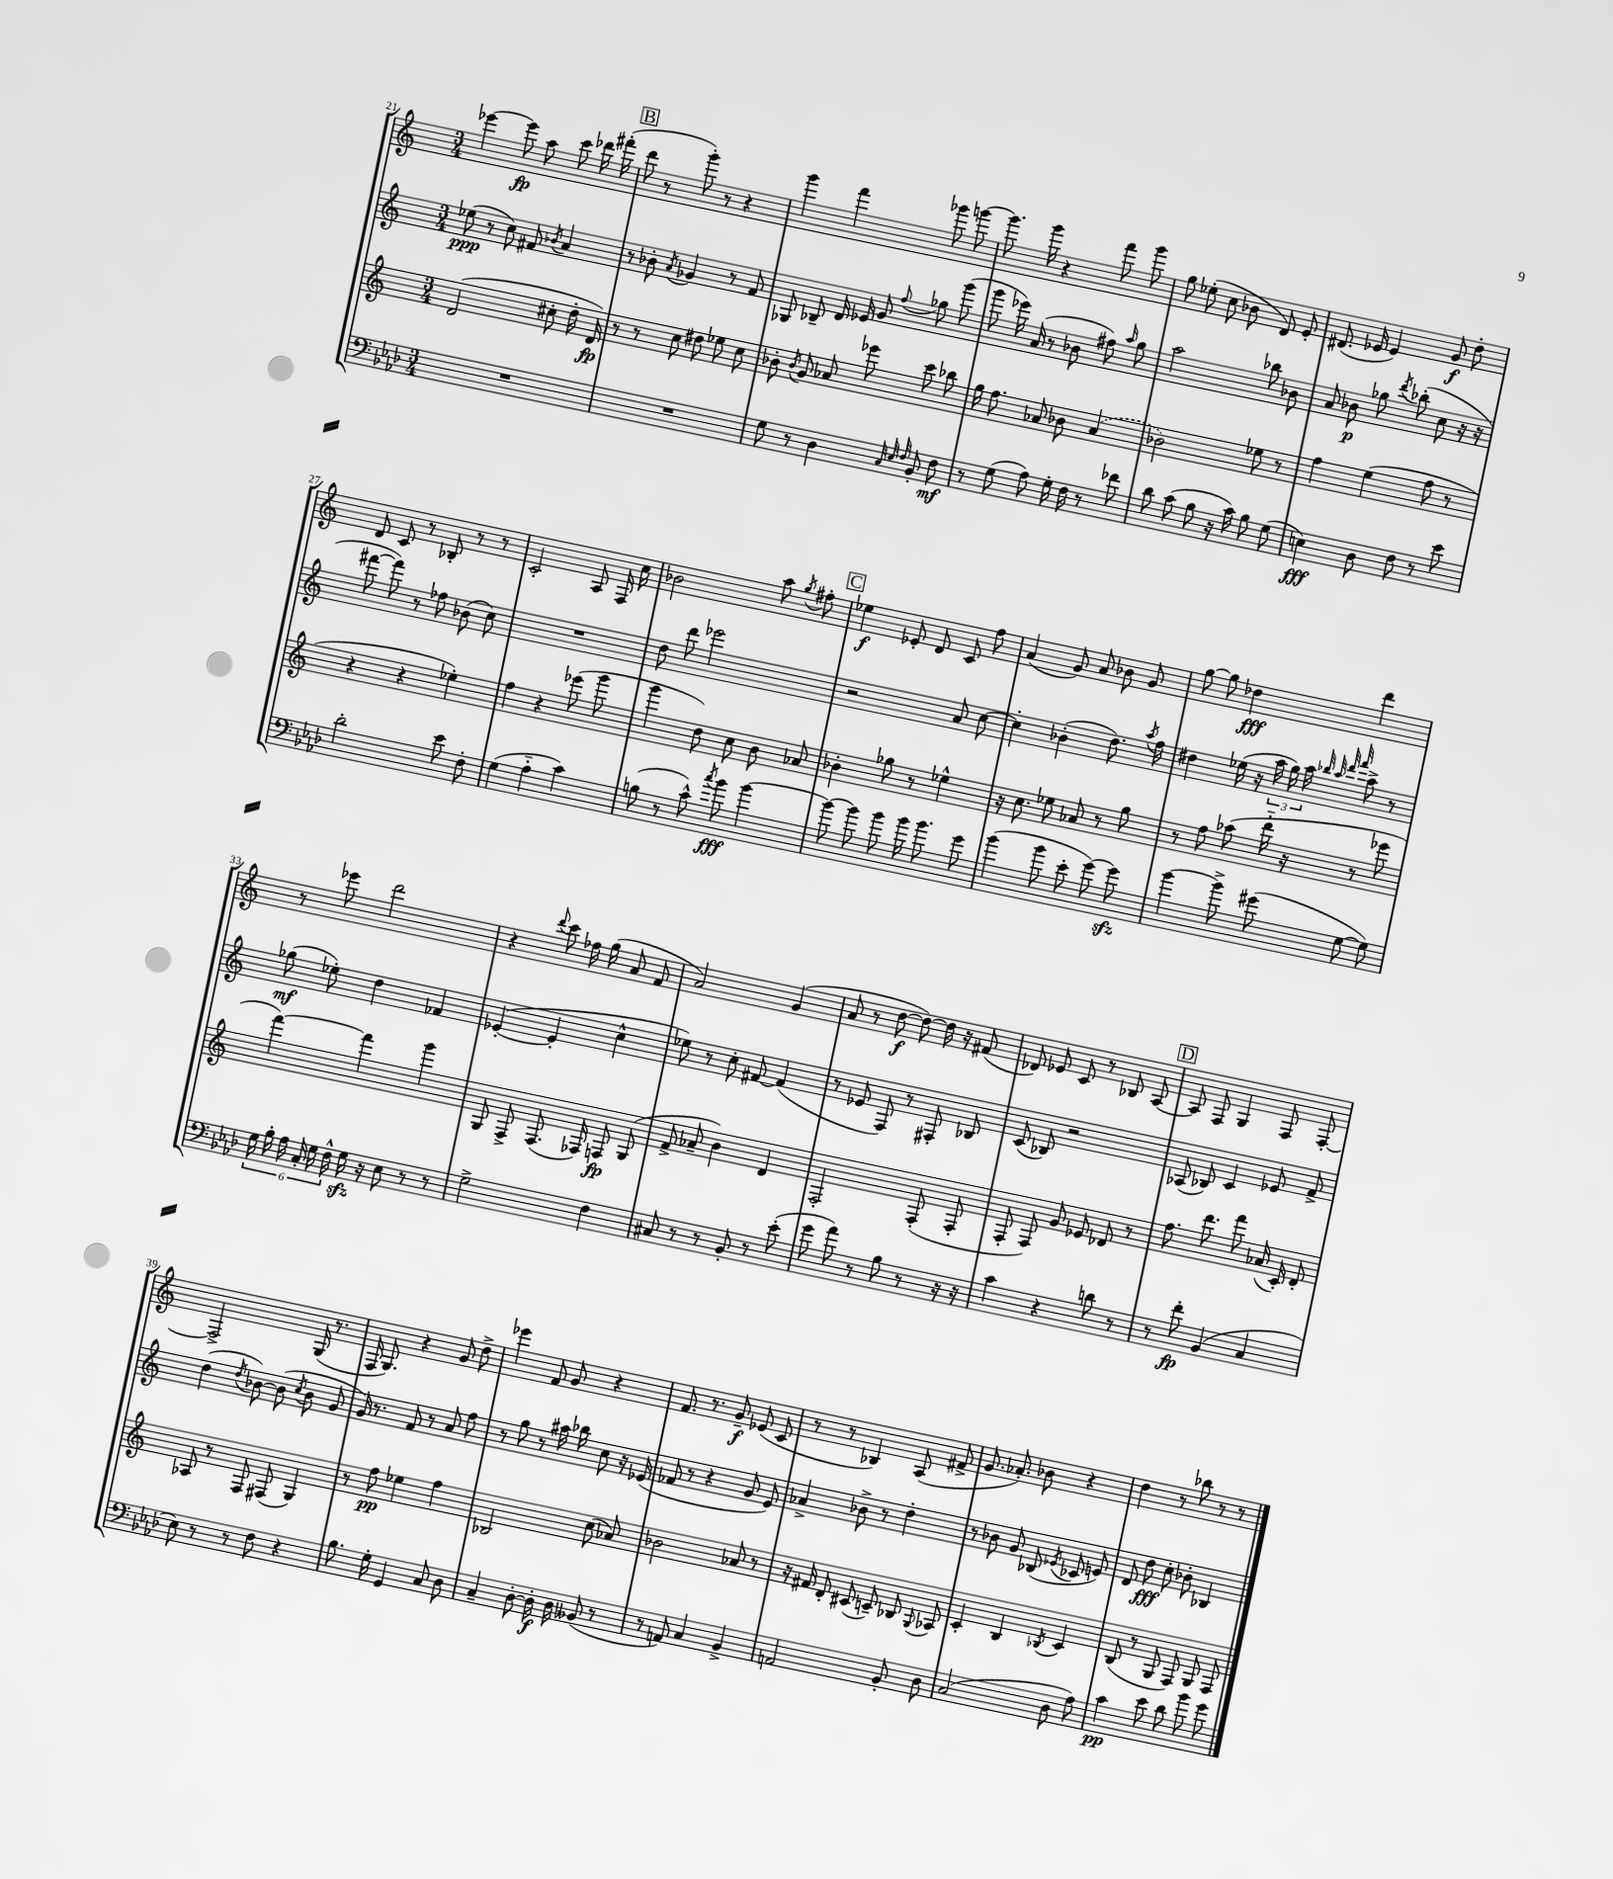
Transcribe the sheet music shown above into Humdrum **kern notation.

**kern	**dynam	**kern	**dynam	**kern	**dynam	**kern	**dynam
*part4	*part4	*part3	*part3	*part2	*part2	*part1	*part1
*staff4	*staff4	*staff3	*staff3	*staff2	*staff2	*staff1	*staff1
*clefF4	*	*clefG2	*	*clefG2	*	*clefG2	*
*k[b-e-a-d-]	*	*k[]	*	*k[]	*	*k[]	*
*M3/4	*	*M3/4	*	*M3/4	*	*M3/4	*
=21	=21	=21	=21	=21	=21	=21	=21
2.r	.	(2d/	.	(8ee-X\	ppp	[4eee-X\	.
.	.	.	.	8r	.	.	.
.	.	.	.	8cc\)	.	8eee-\]	fp
.	.	.	.	8f#X/	.	8aa\	.
.	.	.	.	8qb-X/	.	.	.
.	.	8cc#X'\	.	4a/	.	8ccc\	.
.	.	16dd'\	.	.	.	16ddd-X\	.
.	.	16d/)	fp	.	.	(16fff#X'\	.
!!LO:REH:place=s1:t=B
=22	=22	=22	=22	=22	=22	=22	=22
2.r	.	8r	.	8r	.	8ddd\	.
.	.	8r	.	8b-X'\	.	8r	.
.	.	.	.	8qa/	.	.	.
.	.	8cc\	.	4g-X/	.	8ggg'\)	.
.	.	8dd#X\	.	.	.	8r	.
.	.	8ee-X\	.	8r	.	4r	.
.	.	8cc\	.	8f/	.	.	.
=23	=23	=23	=23	=23	=23	=23	=23
8G\	.	8b-X'\	.	8G-X/	.	4ggg\	.
.	.	8qb-/	.	.	.	.	.
8r	.	8g/	.	8B-X~/	.	.	.
4D-\	.	8a-X/	.	16d/	.	4fff\	.
.	.	.	.	16e-X/	.	.	.
.	.	8eee-X\	.	8g/	.	.	.
32qqC/	.	.	.	.	.	.	.
32qqE-/	.	.	.	.	.	.	.
32qqF/	.	.	.	8qqff/	.	.	.
8BB-'/	.	8ccc\	.	8gg-X\	.	8ggg-X\	.
8F\	mf	8bb-X\	.	(8ggg\	.	[8gggn\	.
=24	=24	=24	=24	=24	=24	=24	=24
8r	.	16gg\	.	8ggg\	.	8.ggg\]	.
.	.	8.ff\	.	.	.	.	.
(8G\	.	.	.	16eee-X\)	.	.	.
.	.	.	.	(16a/	.	16ggg\	.
8A-\)	.	8a-X/	.	8r	.	4r	.
16G'\	.	8b-X\	.	8b-X\	.	.	.
16F\	.	.	.	.	.	.	.
8r	.	(4a-/	.	8ff#X\)	.	8fff\	.
.	.	.	.	16qqaa/	.	.	.
8f-X\	.	.	.	8gg\	.	8ggg\	.
=25	=25	=25	=25	=25	=25	=25	=25
8d-\	.	2b-X\)	.	2aa\	.	8gg\	.
(8c\	.	.	.	.	.	(8ee-X'\	.
8B-\	.	.	.	.	.	8cc\	.
16r	.	.	.	.	.	8b-X\	.
16c\)	.	.	.	.	.	.	.
8B-\	.	8ee-X\	.	8bb-X\	.	8d/)	.
(8G\	.	8r	.	8b-X\	.	8e'/	.
=26	=26	=26	=26	=26	=26	=26	=26
4En\)	fff	4ff\	.	8a/	.	(8.d#X/	.
.	.	.	.	8b-X\	p	.	.
.	.	.	.	.	.	16e-X/	.
8D-\	.	(4ee\	.	8gg-X\	.	4e-/)	.
.	.	.	.	8qddd/	.	.	.
8F\	.	.	.	(8bb-X'\	.	.	.
8r	.	8ff\	.	8cc\	.	8g/	f
8e-\	.	8r	.	16r	.	8dd'\	.
.	.	.	.	16r	.	.	.
!!LO:LB:g=z
=27	=27	=27	=27	=27	=27	=27	=27
2d-'\	.	4r	.	[8fff#X\	.	8d/	.
.	.	.	.	8fff#\])	.	8c/	.
.	.	4r	.	8r	.	8r	.
.	.	.	.	8ff-X\	.	8B-X'/	.
8e-\	.	4ee-X'\)	.	(8b-X\	.	8r	.
8F'\	.	.	.	8cc\)	.	8r	.
=28	=28	=28	=28	=28	=28	=28	=28
(4G\	.	4ff\	.	2.r	.	2c'/	.
4A-\	.	4r	.	.	.	.	.
4c\)	.	(8eee-X\	.	.	.	8A/	.
.	.	8ggg\	.	.	.	16F/	.
.	.	.	.	.	.	16cc\	.
=29	=29	=29	=29	=29	=29	=29	=29
(8Bn\	.	4ggg\	.	8dd\	.	2b-X\	.
8r	.	.	.	8ddd\	.	.	.
8c^^\)	.	8dd\)	.	2eee-X\	.	.	.
8qcc/	.	.	.	.	.	.	.
8b-\	fff	8cc\	.	.	.	.	.
[4b-\	.	8b\	.	.	.	8aa\	.
.	.	.	.	.	.	8qgg/	.
.	.	8a-X/	.	.	.	8ff#X'\	.
!!LO:REH:place=s1:t=C
=30	=30	=30	=30	=30	=30	=30	=30
8b-\_	.	4b-X'\	.	2r	.	4ee-X\	f
8b-\]	.	.	.	.	.	.	.
8b-\	.	8gg-X\	.	.	.	8e-X'/	.
16b-\	.	8r	.	.	.	8d/	.
8.b-\	.	.	.	.	.	.	.
.	.	4ee-X^^\	.	8a/	.	8c/	.
8g\	.	.	.	[8cc\	.	8ff\	.
=31	=31	=31	=31	=31	=31	=31	=31
(4b-\	.	16r	.	4cc'\]	.	(4a/	.
.	.	8.cc\	.	.	.	.	.
8b-\	.	8ee-X\	.	(4b-X'\	.	8g/)	.
8e-'\	.	8a-X/	.	.	.	8a/	.
[8g\)	.	8r	.	8.dd\)	.	8b-X\	.
8gzz\]	.	8gg\	.	.	.	8g/	.
.	.	.	.	8qaa/	.	.	.
.	.	.	.	16ff\	.	.	.
=32	=32	=32	=32	=32	=32	=32	=32
[4b-\	.	8r	.	4dd#X\	.	[8gg\	.
.	.	8ff\	.	.	.	8gg\]	.
8b-^\]	.	(8aa-X\	.	(16ee-X\	.	4dd-X\	fff
.	.	.	.	16r	.	.	.
(8g#X\	.	16ddd\	.	24aa\	.	.	.
.	.	.	.	24gg\)	.	.	.
.	.	16r	.	.	.	.	.
.	.	.	.	24aa\	.	.	.
.	.	.	.	32qqbb-X/	.	.	.
.	.	.	.	32qqaa/	.	.	.
.	.	.	.	32qqddd/	.	.	.
.	.	.	.	32qqfff/	.	.	.
[8G\	.	8r	.	8aa^\	.	4ddd\	.
8G\])	.	8eee-X\	.	8r	.	.	.
!!LO:LB:g=z
=33	=33	=33	=33	=33	=33	=33	=33
24G\	.	[4fff\)	.	(8gg-X\	mf	8r	.
24B-'\	.	.	.	.	.	.	.
24A-\	.	.	.	.	.	.	.
24C'/	.	.	.	8ee-X'\)	.	8eee-X\	.
24G\	.	.	.	.	.	.	.
24F^^\	.	.	.	.	.	.	.
16Gzz\	.	4fff\]	.	4dd\	.	2ddd\	.
16r	.	.	.	.	.	.	.
8E-\	.	.	.	.	.	.	.
8r	.	4ggg\	.	4f-X/	.	.	.
8r	.	.	.	.	.	.	.
=34	=34	=34	=34	=34	=34	=34	=34
2G^\	.	8G/	.	([4e-X'/	.	4r	.
.	.	8F^/	.	.	.	.	.
.	.	.	.	.	.	8qqddd/	.
.	.	(8.F/	.	4e-'/]	.	8ccc\	.
.	.	.	.	.	.	16ff-X\	.
.	.	16F-X/)	.	.	.	(16gg\	.
4F\	.	8Fn/	fp	4cc^^\	.	8a/	.
.	.	(8G/	.	.	.	8f/	.
=35	=35	=35	=35	=35	=35	=35	=35
8C#X/	.	8f^/	.	8ee-X\)	.	2a/)	.
8r	.	8a-X~/	.	8r	.	.	.
8r	.	4b\)	.	8cc'\	.	.	.
8BB-'/	.	.	.	[8f#X/	.	.	.
8r	.	4d/	.	(4f#/]	.	(4g/	.
(8e-'\	.	.	.	.	.	.	.
=36	=36	=36	=36	=36	=36	=36	=36
8g\	.	2F'/	.	8r	.	8a/	.
8a-\)	.	.	.	8e-X/	.	8r	.
8r	.	.	.	8F/)	.	[8dd\	f
8B-\	.	.	.	8r	.	8dd\_)	.
8r	.	(8F'/	.	8F#X'/	.	16dd\]	.
.	.	.	.	.	.	16r	.
16r	.	8F'/	.	8B-X/	.	(8f#X/	.
16r	.	.	.	.	.	.	.
=37	=37	=37	=37	=37	=37	=37	=37
4c\	.	8F'/	.	(8c/	.	8d-X/)	.
.	.	8F/)	.	8B-X/)	.	8e-X/	.
4r	.	8g/	.	2r	.	8c/	.
.	.	8e-X/	.	.	.	8r	.
8dn\	.	8d-X/	.	.	.	8B-X/	.
8r	.	8r	.	.	.	[8A/	.
!!LO:REH:place=s1:t=D
=38	=38	=38	=38	=38	=38	=38	=38
8r	.	8.ff\	.	(8A-X/	.	8A/]	.
8f'\	fp	.	.	8B-X/)	.	8F/	.
.	.	8.ddd\	.	.	.	.	.
(4BB-/	.	.	.	4c/	.	4G/	.
.	.	8fff\	.	.	.	.	.
4C/	.	(16a-X/	.	8e-X/	.	8F/	.
.	.	16c'/)	.	.	.	.	.
.	.	8d'/	.	8f^/	.	[8F'/	.
!!LO:LB:g=z
=39	=39	=39	=39	=39	=39	=39	=39
8E-\)	.	8A-X/	.	(4dd\	.	2F^/]	.
8r	.	8r	.	.	.	.	.
.	.	.	.	8qdd/	.	.	.
8r	.	8F/	.	[8b-X\)	.	.	.
8F\	.	(8F#X/	.	(8b-\]	.	.	.
.	.	.	.	8qcc/	.	.	.
4r	.	4G/)	.	8b-\	.	(16G/	.
.	.	.	.	.	.	8.r	.
.	.	.	.	8g/	.	.	.
=40	=40	=40	=40	=40	=40	=40	=40
8.B-\	.	8r	.	16g/)	.	16F/	.
.	.	.	.	8.r	.	8.G/)	.
.	.	8ff\	pp	.	.	.	.
16G'\	.	.	.	.	.	.	.
4GG/	.	4ee-X\	.	8f/	.	4r	.
.	.	.	.	8r	.	.	.
8C/	.	4ff\	.	8a/	.	8g/	.
8D-\	.	.	.	8ff\	.	8dd^\	.
=41	=41	=41	=41	=41	=41	=41	=41
4C~/	.	2B-X/	.	8r	.	4eee-X\	.
.	.	.	.	8gg\	.	.	.
[8D-'\	.	.	.	8r	.	8f/	.
16D-'\]	f	.	.	16aa#X\	.	8g/	.
16D-\	.	.	.	16bb-X\	.	.	.
(8BB--X/	.	(8cc\	.	8cc\	.	4r	.
8r	.	8a-X/)	.	16r	.	.	.
.	.	.	.	(16e-X/	.	.	.
=42	=42	=42	=42	=42	=42	=42	=42
8r	.	2b-X\	.	8f-X/	.	8.f/	.
8AAn/)	.	.	.	8r	.	.	.
.	.	.	.	.	.	8.r	.
4C/	.	.	.	4r	.	.	.
.	.	.	.	.	.	8g~/	f
4BB-^/	.	8a-X/	.	8g/	.	(8e-X/	.
.	.	8r	.	8e/)	.	8c/	.
=43	=43	=43	=43	=43	=43	=43	=43
2AAn/	.	16r	.	4a-X^/	.	8r	.
.	.	16f#X/	.	.	.	.	.
.	.	8d'/	.	.	.	8r	.
.	.	(8c#X/	.	8b-X^\	.	4B-X/)	.
.	.	8cn~/)	.	8r	.	.	.
8BB-'/	.	8B-X/	.	4dd'\	.	(8A/	.
.	.	8qqG/	.	.	.	.	.
8D-\	.	8A-X/	.	.	.	8f#X^/	.
=44	=44	=44	=44	=44	=44	=44	=44
(2C/	.	4c'/	.	8r	.	8.g/	.
.	.	.	.	8b-X\	.	.	.
.	.	.	.	.	.	8.a-X'/)	.
.	.	4B/	.	8g/	.	.	.
.	.	.	.	(8B-X/	.	8b-X\	.
.	.	8qB-X/	.	8qe-X/	.	.	.
8D-\	.	4c/	.	8c-X/	.	4r	.
8A-\)	.	.	.	8en/)	.	.	.
=45	=45	=45	=45	=45	=45	=45	=45
4c\	pp	(8B/	.	8d/	.	4dd\	.
.	.	8r	.	8dd\	fff	.	.
8e-\	.	8G/	.	8cc'\	.	8r	.
8d-\	.	8F/)	.	8b-X'\	.	8bb-X\	.
8b-\	.	8G/	.	4B-X/	.	8r	.
8g\	.	8F/	.	.	.	8r	.
==	==	==	==	==	==	==	==
*-	*-	*-	*-	*-	*-	*-	*-
